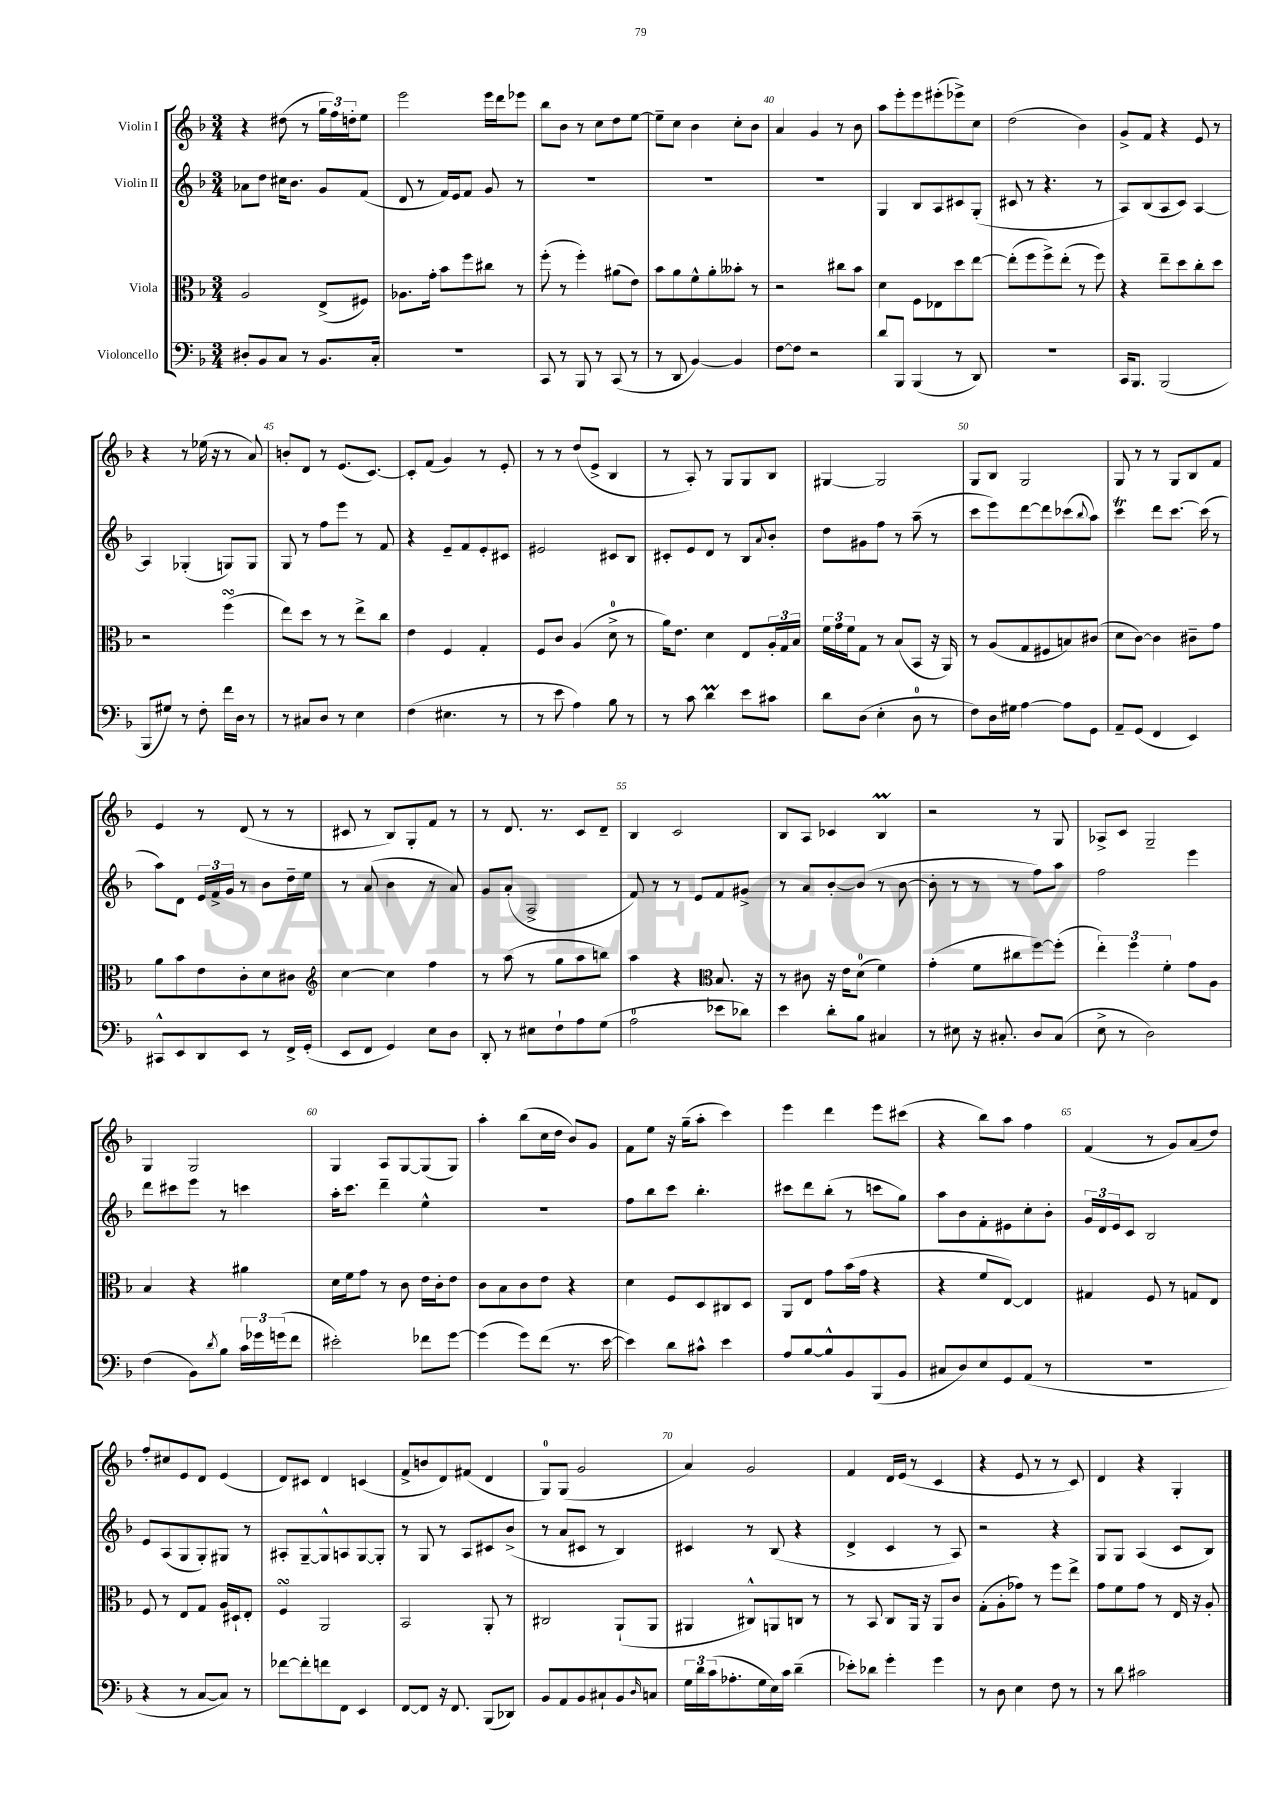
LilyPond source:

<<
\new StaffGroup <<
\new Staff = "s0" \with { instrumentName = "Violin I" } {
    \clef treble \key f \major \numericTimeSignature \time 3/4
    r4 dis''8( r8 \tuplet 3/2 { g''16 f''16) d''16-. } e''8 |
    e'''2 e'''16 d'''16 ees'''8 |
    bes''8 bes'8 r8 c''8 d''8 e''8~ |
    e''8-- c''8 bes'4 c''8-. bes'8 |
    a'4 g'4 r8 bes'8 |
    a''8 e'''8-. e'''8 eis'''8-.( ees'''8->) c''8 |
    d''2( bes'4) |
    g'8-> f'8 r4 e'8 r8 |
    r4 r8 ees''16( r16 r8 a'8) |
    b'8-. d'8 r8 e'8.( c'8.~) |
    c'8-. f'8( g'4) r8 e'8-. |
    r8 r8 d''8( e'8-> bes4 |
    r8 a8-.) r8 g8 g8 bes8 |
    gis4~ gis2 |
    g8 bes8 g2 |
    g8 r8 r8 g8 bes8 f'8 |
    e'4 r8 d'8( r8 r8 |
    cis'8 r8 bes8) g8-. f'8 r8 |
    r8 d'8. r8. c'8 d'8-- |
    bes4 c'2 |
    bes8 a8 ces'4 bes4\prall |
    r2 r8 g8 |
    aes8-> c'8 g2-- |
    g4 g2 |
    g4 a8 g8~ g8( g8) |
    a''4-. bes''8( c''16 d''16 bes'8) g'8 |
    f'8 e''8 r16 g''16--( a''8-. c'''4) |
    e'''4 d'''4 e'''8 cis'''8( |
    r4 bes''8) a''8 f''4 |
    f'4( r8 g'8) a'8( d''8) |
    f''8-. cis''8 e'8 d'8 e'4( |
    d'8) cis'8 d'4 c'4( |
    f'8-> b'8 d'8) fis'8( d'4 |
    g8-0) g8( g'2 |
    a'4) g'2 |
    f'4 d'16 e'16( r8 c'4 |
    r4 e'8 r8 r8 c'8) |
    d'4 r4 g4-. \bar "|." |
}
\new Staff = "s1" \with { instrumentName = "Violin II" } {
    \clef treble \key f \major \numericTimeSignature \time 3/4
    aes'8 d''8 cis''16 bes'8. g'8 f'8( |
    d'8 r8 f'16) e'16 f'8 g'8 r8 |
    R2. |
    R2. |
    R2. |
    g4 bes8 a8 cis'8 g8-.( |
    cis'8 r8 r4. r8 |
    a8) bes8( a8 c'8) a4~ |
    a4 ges4-.( g8) g8 |
    g8 r8 f''8 e'''8 r8 f'8 |
    r4 e'8-- f'8 e'8-. cis'8 |
    eis'2 cis'8 bes8 |
    cis'8-. e'8 d'8 r8 bes8 \appoggiatura { a'8 } bes'8-. |
    d''8 gis'8 f''8 r8 a''8--( r8 |
    c'''8 e'''8) d'''8~ d'''8 ces'''8( \appoggiatura { bes''8 } a''8) |
    c'''4\trill d'''8 c'''8.~ c'''16( r8 |
    a''8) d'8 \tuplet 3/2 { e'16 f'16-> g'16 } r8 bes'8 d''16-- e''16 |
    r8 a'8( bes'4 r8 a'8) |
    g'8 a'8-.( a2-> |
    f'8) r8 r8 e'8 f'8 gis'8-> |
    r8 a'8 bes'8~-. bes'8( r8 bes'8~ |
    bes'8-. r8 r8 r8 f''8) a''8 |
    f''2 e'''4 |
    d'''8 cis'''8 e'''8 r8 c'''4 |
    a''16-. c'''8. d'''4-- e''4-^ |
    R2. |
    f''8 bes''8 c'''8 bes''4.-. |
    cis'''8 d'''8 bes''8-.( r8 c'''8 g''8) |
    a''8 bes'8 f'8-. eis'8 c''8-. bes'8-. |
    \tuplet 3/2 { g'16 d'16 e'16 } c'8 bes2 |
    e'8 a8( g8 g8-.) gis8 r8 |
    ais8-. g8~-- g8-^ a8 g8~ g8-. |
    r8 g8 r8 a8 cis'8 bes'8->( |
    r8 a'8 cis'8 r8 bes4) |
    cis'4 r8 bes8( r4 |
    d'4-> c'4 r8 a8) |
    r2 r4 |
    g8 g8 a4( c'8 bes8) \bar "|." |
}
\new Staff = "s2" \with { instrumentName = "Viola" } {
    \clef alto \key f \major \numericTimeSignature \time 3/4
    a2 e8->( fis8) |
    aes8. g'16-. bes'8 f''8 cis''8 r8 |
    f''8-.( r8 f''4-.) ais'8( e'8) |
    bes'8 a'8 f'8-^ a'8-. beses'8-. r8 |
    r2 cis''8 bes'8 |
    d'4 f8 ees8 d''8 e''8~ |
    e''8-.( f''8 f''8->) e''8-.( r8 f''8) |
    r4 e''8-- d''8 c''8-. d''8 |
    r2 f''4\turn( |
    e''8) d''8 r8 r8 e''8-> c''8 |
    e'4 f4 g4-. |
    f8 c'8 a4( d'8-0-> r8 |
    a'16) e'8. d'4 e8 \tuplet 3/2 { a16-. g16 bes16 } |
    \tuplet 3/2 { f'16 g'16 f'16 } g8 r8 bes8( bes,8 r16 a,16) |
    r8 a8( g8 fis8 b8) cis'8( |
    d'8 c'8~) c'4 cis'8-- g'8 |
    a'8 bes'8 e'8 c'8-. d'8 cis'8 |
    \clef treble c''4~ c''4 f''4 |
    r8 a''8( r8 g''8 a''8 b''8) |
    a''4 r4 \clef alto bes8. r16 |
    r8 cis'8 r16 e'16 d'8-0( f'4) |
    g'4-.( f'8 cis''8 f''8~) f''8-.( |
    \tuplet 3/2 { e''4-.) f''4 f'4-. } g'8 a8 |
    bes4 r4 ais'4 |
    d'16 f'16 g'8 r8 c'8 e'16 c'16-. e'8 |
    c'8 bes8 c'8 e'8 r4 |
    d'4 f8 d8 cis8 d8 |
    a,8 e8 g'8 bes'16( g'16 r4 |
    r4 f'8 e8~) e4 |
    gis4 f8 r8 g8 e8 |
    f8 r8 e8 g8 a16 dis16-! e8-. |
    f4\turn a,2 |
    bes,2 a,8-. r8 |
    cis2 a,8-!( a,8 |
    ais,4 cis8-^) a,8 c8 r8 |
    r8 bes,8 c8 a,16 r16 a,8 c'8 |
    g8-.( a8-. ges'8) r8 f''8 e''8-> |
    g'8 f'8 g'8 r8 e16 r16 a8-. \bar "|." |
}
\new Staff = "s3" \with { instrumentName = "Violoncello" } {
    \clef bass \key f \major \numericTimeSignature \time 3/4
    dis8-. bes,8 c8 r8 bes,8. c16-. |
    R2. |
    c,8 r8 bes,,8 r8 c,8( r8 |
    r8 d,8 bes,4~) bes,4 |
    f8~ f8 r2 |
    d'8 bes,,8 bes,,4( r8 d,8) |
    R2. |
    c,16 bes,,8. bes,,2( |
    bes,,8 gis8) r8 f8-. f'16 d16 r8 |
    r8 cis8 d8 r8 e4 |
    f4( eis4. r8 |
    r8 e'8 a4) bes8 r8 |
    r8 c'8 d'4\prall e'8 cis'8 |
    d'8 d8( e4-. d8-0 r8 |
    f8) d16 gis16 a4~ a8 g,8 |
    a,8-- g,8( f,4 e,4) |
    cis,8-^ e,8 d,8 e,8 r8 f,16-> g,16-.( |
    e,8 f,8 g,4) e8 d8 |
    d,8-. r8 eis8 f8-! a8 g8( |
    a2-0 ees'8 des'8) |
    e'4 d'8-. bes8 cis4 |
    r8 eis8 r16 cis8.-. d8 cis8( |
    e8-> r8 d2) |
    f4( bes,8) \acciaccatura { d'8 } bes8 \tuplet 3/2 { c'16 ges'16 g'16( } f'8 |
    eis'2-.) fes'8 g'8~ |
    g'4( g'8) f'8( r8. e'16~ |
    e'4) d'8 cis'8-^ e'4 |
    a8 bes8~ bes8-^ bes,8 bes,,8( bes,8 |
    cis8 d8) e8 g,8 a,8( r8 |
    R2. |
    r4 r8 c8~ c8) r8 |
    fes'8~ fes'8-. f'8 f,8 e,4 |
    f,8~ f,8 r16 f,8. bes,,8( des,8) |
    bes,8 a,8 bes,8 cis8-! bes,8 \grace { d16 } c8 |
    \tuplet 3/2 { g16 d'16 c'16( } aes8.-. g16 e16) c'16 d'4--( |
    ees'8-.) des'8 g'4-. g'4 |
    r8 d8 e4 f8 r8 |
    r8 d'8 cis'2 \bar "|." |
}
>>
>>
\layout { \context { \Score currentBarNumber = #36 \override BarNumber.break-visibility = ##(#f #t #t) barNumberVisibility = #(every-nth-bar-number-visible 5) } }
